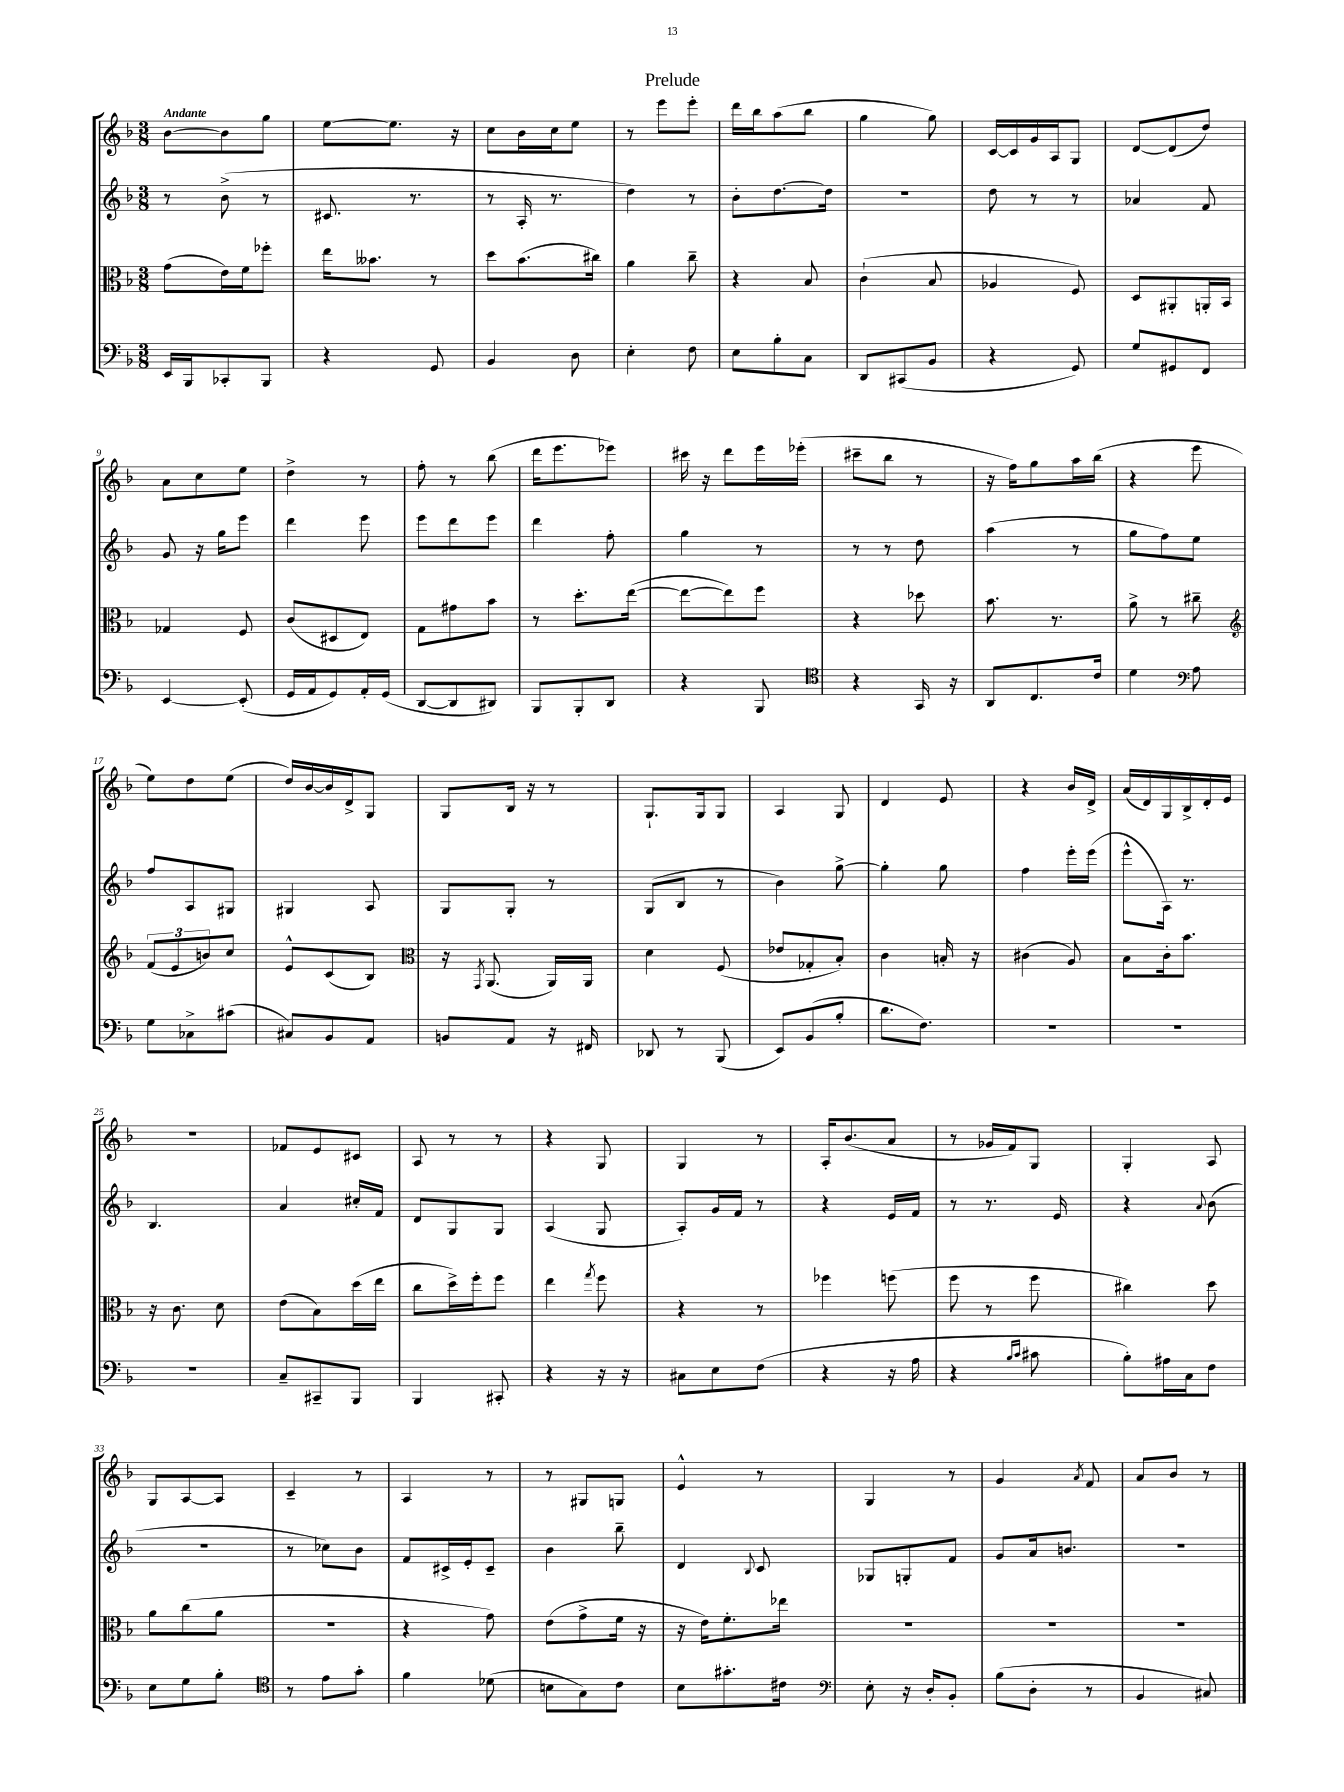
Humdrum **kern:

**kern	**kern	**kern	**kern
*staff4	*staff3	*staff2	*staff1
*clefF4	*clefC3	*clefG2	*clefG2
*k[b-]	*k[b-]	*k[b-]	*k[b-]
*M3/8	*M3/8	*M3/8	*M3/8
16EE	(8g	8r	[8b-
16BBB-	.	.	.
8CC-'	16e)	(8b-^	8b-]
.	16f	.	.
8BBB-	8ff-'	8r	8gg
=	=	=	=
4r	16ee	8.c#	[8ee
.	8.b--	.	.
.	.	.	8.ee]
.	.	8.r	.
8GG	8r	.	.
.	.	.	16r
=	=	=	=
4BB-	8dd	8r	8cc
.	(8.b-	16A'	16b-
.	.	8.r	16cc
8D	.	.	8ee
.	16cc#)	.	.
=	=	=	=
4E'	4a	4dd)	8r
.	.	.	8eee
8F	8cc~	8r	8eee'
=	=	=	=
8E	4r	8b-'	16ddd
.	.	.	16bb-
8B-'	.	[8.dd	(8aa
8C	8B-	.	8bb-
.	.	16dd]	.
=	=	=	=
8DD	(4c`	4.r	4gg
(8CC#	.	.	.
8BB-	8B-	.	8gg)
=	=	=	=
4r	4A-	8dd	[16c
.	.	.	16c]
.	.	8r	16g
.	.	.	16A
8GG)	8F)	8r	8G
=	=	=	=
8G	8D	4a-	[8d
8GG#	8AA#'	.	(8d]
8FF	16AA'	8f	8dd)
.	16BB-	.	.
=	=	=	=
[4EE	4G-	8g	8a
.	.	16r	8cc
.	.	16gg	.
(8EE']	8F	8eee	8ee
=	=	=	=
16GG	(8c	4ddd	4dd^
16AA	.	.	.
8GG)	8D#	.	.
16AA'	8E)	8eee	8r
(16GG	.	.	.
=	=	=	=
[8DD	8G	8eee	8ff'
8DD]	8g#	8ddd	8r
8DD#)	8b-	8eee	(8bb-
=	=	=	=
8BBB-	8r	4ddd	16ddd
.	.	.	8.eee
8BBB-'	8.dd'	.	.
8DD	.	8ff'	8eee-)
.	([16ee	.	.
=	=	=	=
4r	8ee_	4gg	16ccc#
.	.	.	16r
.	8ee])	.	8ddd
8BBB-	8ff	8r	16eee
.	.	.	(16eee-'
=	=	=	=
*clefC4	*	*	*
4r	4r	8r	8ccc#~
.	.	8r	8bb-
16GG	8dd-	8dd	8r
16r	.	.	.
=	=	=	=
8AA	8.b-	(4aa	16r
.	.	.	16ff)
8.C	.	.	8gg
.	8.r	.	.
.	.	8r	16aa
16c	.	.	(16bb-
=	=	=	=
4d	8a^	8gg	4r
.	8r	8ff)	.
*clefF4	*	*	*
8A	8cc#~	8ee	8eee
=	=	=	=
*	*clefG2	*	*
8G	(12f	8ff	8ee)
.	12e	.	.
8C-^	.	8A	8dd
.	12b)	.	.
(8c#	8cc	8G#	(8ee
=	=	=	=
8C#)	8e^^	4G#	16dd)
.	.	.	[16b-
8BB-	(8c	.	16b-]
.	.	.	16d^
8AA	8B-)	8A	8G
=	=	=	=
*	*clefC3	*	*
8BB	16r	8G	8G
.	8qGG	.	.
.	(8.AA	.	.
8AA	.	8G'	16B-
.	.	.	16r
16r	16AA)	8r	8r
16FF#	16AA	.	.
=	=	=	=
8DD-	4d	(8G	8.G`
8r	.	8B-	.
.	.	.	16G
(8BBB-	(8F	8r	8G
=	=	=	=
8EE)	8e-	4b-)	4A
(8BB-	8G-'	.	.
8B-'	8B-')	[8gg^	8G
=	=	=	=
8.d	4c	4gg']	4d
8.F)	.	.	.
.	16B'	8gg	8e
.	16r	.	.
=	=	=	=
4.r	(4c#	4ff	4r
.	8A)	16eee'	16b-
.	.	(16eee	16d^
=	=	=	=
4.r	8B-	8eee^^	(16a
.	.	.	16d)
.	16c'	16A)	16G
.	8.b-	8.r	16B-^
.	.	.	16d'
.	.	.	16e
=	=	=	=
4.r	16r	4.B-	4.r
.	8.c	.	.
.	8d	.	.
=	=	=	=
8C~	(8e	4a	8f-
8CC#~	8B-)	.	8e
8BBB-	(16dd	16cc#'	8c#
.	16ee	16f	.
=	=	=	=
4BBB-	8cc	8d	8A
.	16dd^)	8G	8r
.	16ff'	.	.
8CC#'	8ff	8G	8r
=	=	=	=
4r	4ee	(4A	4r
.	8qgg	.	.
16r	8ff	8G	8G
16r	.	.	.
=	=	=	=
8C#	4r	8A')	4G
8E	.	16g	.
.	.	16f	.
(8F	8r	8r	8r
=	=	=	=
4r	4ff-	4r	16A'
.	.	.	(8.b-
16r	(8ff	16e	8a
16A	.	16f	.
=	=	=	=
4r	8ff	8r	8r
.	8r	8.r	16g-
.	.	.	16f)
16qqB-	.	.	.
16qqc	.	.	.
8c#	8ff	.	8G
.	.	16e	.
=	=	=	=
8B-')	4cc#)	4r	4G'
16A#	.	.	.
16C	.	.	.
.	.	8qqa	.
8F	8dd	(8b-	8A
=	=	=	=
8E	8a	4.r	8G
8G	(8cc	.	[8A
8B-'	8a	.	8A]
=	=	=	=
*clefC4	*	*	*
8r	4.r	8r	4c~
8e	.	8cc-)	.
8g'	.	8b-	8r
=	=	=	=
4f	4r	8f	4A
.	.	16c#^	.
.	.	16e'	.
(8d-	8g)	8c#~	8r
=	=	=	=
8B	(8e	4b-	8r
8G)	8g^	.	8G#
8c	16f	8bb-~	8G
.	16r	.	.
=	=	=	=
8B-	16r	4d	4e^^
.	16e)	.	.
8.g#'	8.f'	.	.
.	.	8qqB-	.
.	.	8c	8r
16c#	16ee-	.	.
=	=	=	=
*clefF4	*	*	*
8E'	4.r	8G-	4G
16r	.	8G'	.
16D'	.	.	.
8BB-'	.	8f	8r
=	=	=	=
(8B-	4.r	8g	4g
8D'	.	16a	.
.	.	8.b	.
.	.	.	8qa
8r	.	.	8f
=	=	=	=
4BB-	4.r	4.r	8a
.	.	.	8b-
8C#)	.	.	8r
==	==	==	==
*-	*-	*-	*-
